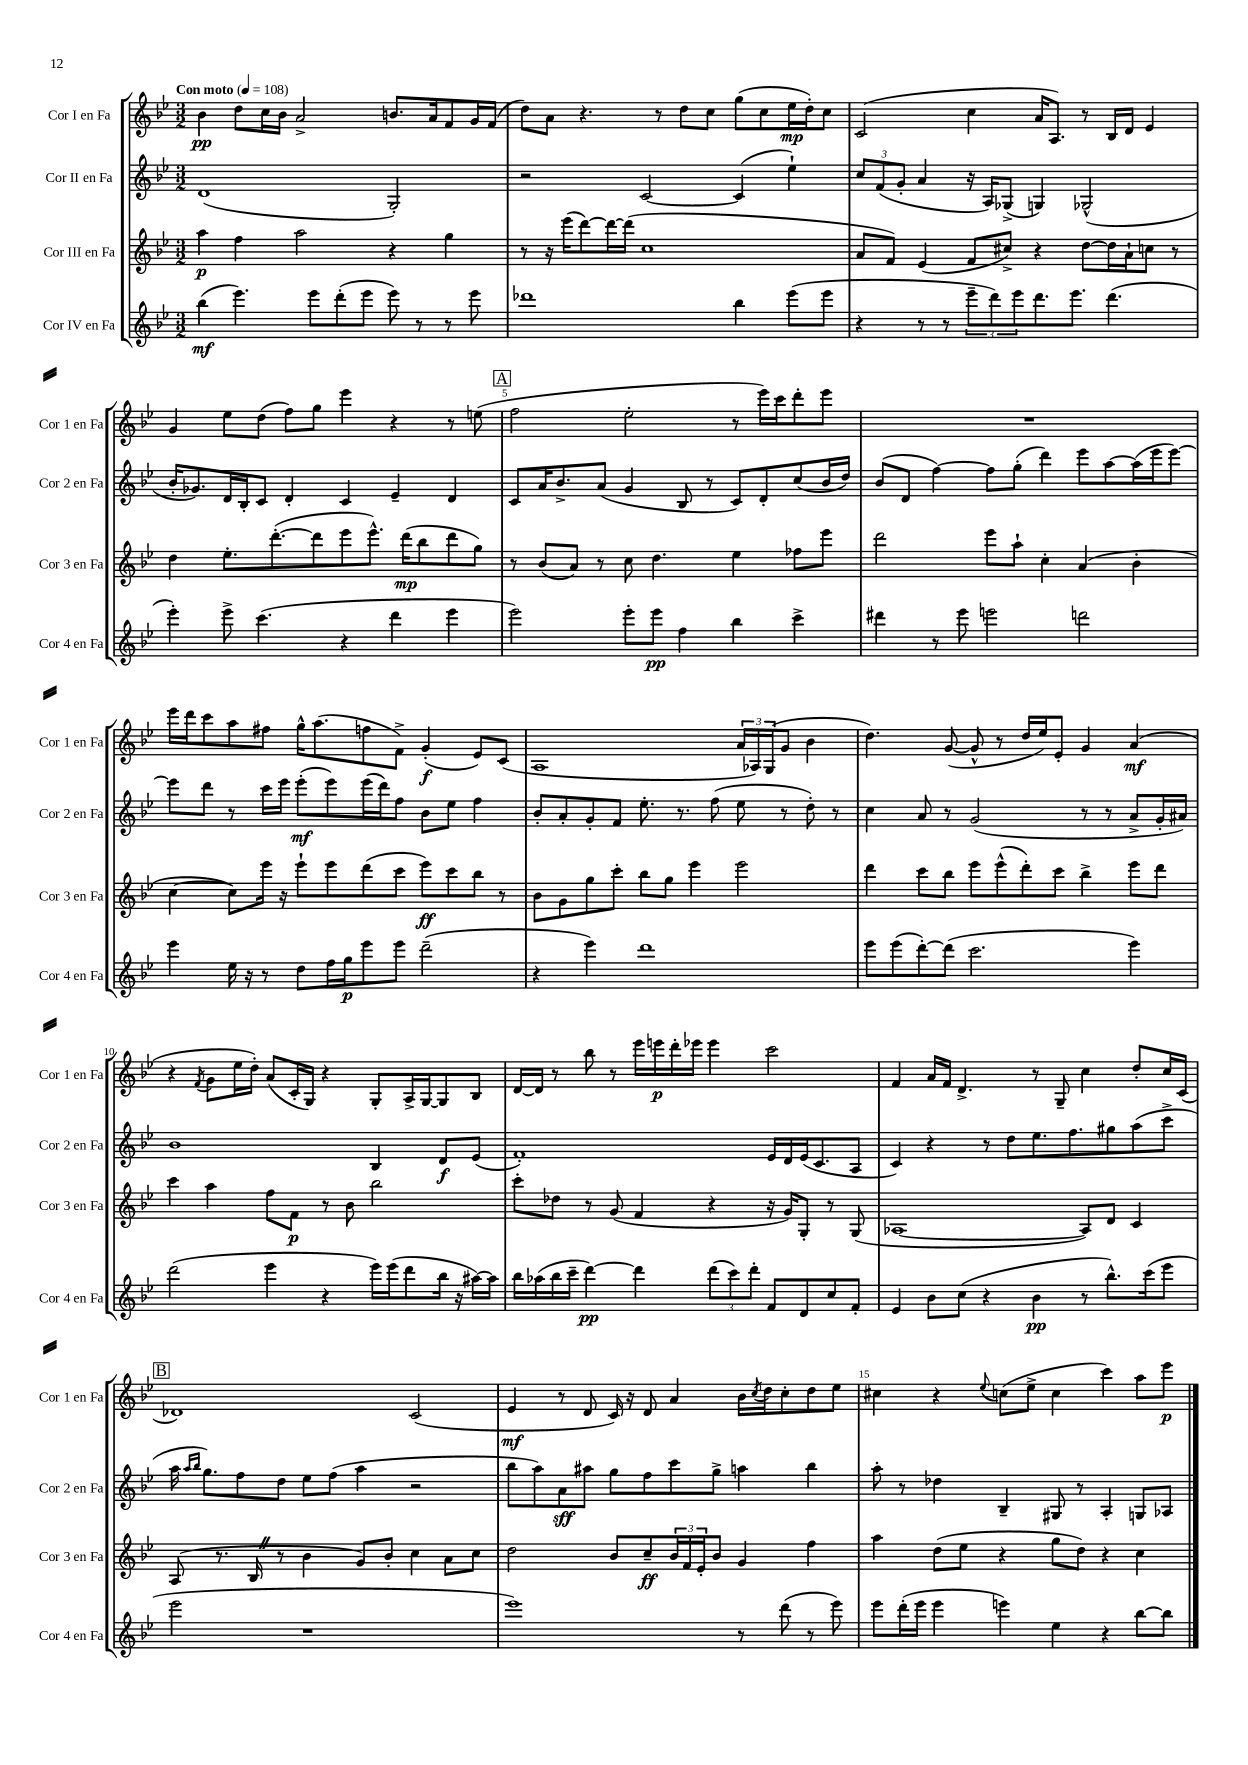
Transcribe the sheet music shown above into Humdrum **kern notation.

**kern	**kern	**kern	**kern
*staff4	*staff3	*staff2	*staff1
*clefG2	*clefG2	*clefG2	*clefG2
*k[b-e-]	*k[b-e-]	*k[b-e-]	*k[b-e-]
*M3/2	*M3/2	*M3/2	*M3/2
*MM108	*MM108	*MM108	*MM108
(4bb-	4aa	(1d	4b-
4.eee-)	4ff	.	8dd
.	.	.	16cc
.	.	.	16b-
.	2aa	.	2a^
8eee-	.	.	.
(8ddd'	.	.	.
8eee-	.	.	.
8eee-)	4r	2G')	8.b
8r	.	.	.
.	.	.	16a
8r	4gg	.	8f
8eee-	.	.	16g
.	.	.	(16f
=	=	=	=
1ddd-	8r	2r	8dd)
.	16r	.	8a
.	(16eee-	.	.
.	[8ddd)	.	4.r
.	16ddd_	.	.
.	(16ddd]	.	.
.	1cc	[2c	.
.	.	.	8r
.	.	.	8dd
.	.	.	8cc
4bb-	.	(4c]	(8gg
.	.	.	8cc
(8eee-	.	4ee-`)	16ee-
.	.	.	16dd')
8eee-	.	.	8cc
=	=	=	=
4r	8a	12cc	(2c
.	.	(12f	.
.	8f)	.	.
.	.	12g'	.
8r	(4e-	4a	.
8r	.	.	.
12eee-~	8f	16r	4cc
.	.	16A)	.
12ddd)	.	.	.
.	8cc#^)	(8G-^	.
12eee-	.	.	.
8.ddd	4r	4G)	16a
.	.	.	8.A)
8.eee-	.	.	.
.	[8dd	(2G-^^	8r
(4.ddd	16dd]	.	16B-
.	16a`	.	16d
.	8cc	.	4e-
.	8r	.	.
=	=	=	=
4eee-')	4dd	16b-'	4g
.	.	8.g-)	.
8eee-^	8.ee-'	16d	8ee-
.	.	16B-'	.
(4.ccc	.	8c	(8dd
.	([8.ddd'	.	.
.	.	4d'	8ff)
.	8ddd]	.	8gg
4r	8eee-	4c	4eee-
.	8.eee-^^)	.	.
4ddd	.	4e-~	4r
.	(16ddd	.	.
.	8bb-	.	.
4eee-	8ddd	4d	8r
.	8gg)	.	(8ee
=	=	=	=
2eee-)	8r	8c	2ff
.	(8b-	16a	.
.	.	8.b-^	.
.	8a)	.	.
.	8r	(8a	.
8eee-'	8cc	4g	2ee-'
8eee-	4.dd	.	.
4ff	.	8B-	.
.	.	8r	.
4bb-	4ee-	8c)	8r
.	.	8d'	16eee-)
.	.	.	16ccc
4ccc^	8ff-	(8cc	8ddd'
.	8eee-	16b-	8eee-
.	.	16dd)	.
=	=	=	=
4ddd#	2ddd	(8b-	1.r
.	.	8d	.
8r	.	[4ff)	.
8eee-	.	.	.
2eee	8eee-	8ff]	.
.	8aa`	(8gg'	.
.	4cc'	4ddd)	.
2ddd	(4a	8eee-	.
.	.	[8aa	.
.	4b-'	(16aa]	.
.	.	16eee-	.
.	.	[8eee-)	.
=	=	=	=
4eee-	[4cc	8eee-]	16eee-
.	.	.	16ddd
.	.	8ddd	8ccc
16ee-	8cc])	8r	8aa
16r	.	.	.
8r	16eee-	16ccc	8ff#
.	16r	16eee-	.
8dd	8eee-`	(8eee-'	16gg^^
.	.	.	(8.aa
16ff	8eee-	8eee-)	.
16gg	.	.	.
8eee-	(8ddd	(16eee-	8ff
.	.	16ddd)	.
8eee-	8ccc	8ff	8f^)
(2ddd~	8eee-)	8b-	(4g'
.	8ccc	8ee-	.
.	8bb-	4ff	8e-)
.	8r	.	(8c
=	=	=	=
4r	8b-	8b-'	1A
.	8g	8a'	.
4eee-)	8gg	8g'	.
.	8ccc'	8f	.
1ddd	8bb-	8.ee-'	.
.	8gg	.	.
.	.	8.r	.
.	4eee-	.	.
.	.	(8ff	.
.	2eee-	8ee-	24a
.	.	.	24A-)
.	.	.	(24G
.	.	8r	8g
.	.	8dd')	4b-
.	.	8r	.
=	=	=	=
8eee-	4ddd	4cc	4.dd)
(8eee-	.	.	.
[8ddd')	8ccc	8a	.
(8ddd]	8bb-	8r	([8g
2.ccc	8eee-	(2g	8g^^]
.	(8eee-^^	.	8r
.	8ddd')	.	16dd
.	.	.	16ee-)
.	8ccc	.	8e-'
.	4bb-^	8r	4g
.	.	8r	.
4eee-)	8eee-	8a^	(4a
.	8ddd	16g'	.
.	.	16a#)	.
=	=	=	=
(2ddd	4ccc	1b-	4r
.	.	.	8qf
.	4aa	.	8g
.	.	.	16ee-
.	.	.	16dd')
4eee-	8ff	.	(8a
.	8f	.	16c'
.	.	.	16G)
4r	8r	.	4r
.	8b-	.	.
16eee-)	2bb-	4B-	8G'
(16eee-	.	.	.
8ddd	.	.	16A^
.	.	.	[16G
16bb-	.	8d	8G]
16r	.	.	.
[16aa#)	.	(8e-	8B-
16aa#]	.	.	.
=	=	=	=
16bb-	8ccc'	1f')	[16d
(16aa-	.	.	16d]
16bb-	8dd-	.	8r
16ccc~	.	.	.
[4ddd)	8r	.	8bb-
.	(8g	.	8r
4ddd]	4f	.	16eee-
.	.	.	16eee
.	.	.	16ddd'
.	.	.	16eee-
(12ddd	4r	.	4eee-
12ccc)	.	.	.
12ddd'	.	.	.
8f	16r	16e-	2ccc
.	16g)	16d	.
8d	8G'	(16e-	.
.	.	8.c	.
8cc	8r	.	.
8f'	(8G	8A	.
=	=	=	=
4e-	[1A-	4c)	4f
8b-	.	4r	16a
.	.	.	16f
(8cc	.	.	4.d^
4r	.	8r	.
.	.	8dd	.
4b-	.	8.ee-	8r
.	.	.	8G~
.	.	8.ff	.
8r	8A-])	.	4cc
8.bb-^^)	8d	8gg#	.
.	4c	(8aa	8dd'
(16ccc	.	.	.
8eee-	.	8ccc^	16cc
.	.	.	(16c
=	=	=	=
2eee-	(8A	16aa	1d-)
.	.	16qqaa	.
.	.	16qqbb-	.
.	.	8.gg)	.
.	8.r	.	.
.	.	8ff	.
.	16B-	.	.
.	8r	8dd	.
1r	4b-	8ee-	.
.	.	(8ff	.
.	8g)	4aa	.
.	8b-'	.	.
.	4cc	2r	(2c
.	8a	.	.
.	8cc	.	.
=	=	=	=
1eee-)	2dd	8bb-	4e-
.	.	8aa)	.
.	.	8a	8r
.	.	8aa#	8d
.	8b-	8gg	16c)
.	.	.	16r
.	8cc~	8ff	8d
.	24b-	8ccc	4a
.	24f	.	.
.	24e-'	.	.
.	8b-	8gg^	.
8r	4g	4aa	16b-
.	.	.	8qcc
.	.	.	16dd
(8ddd	.	.	8cc'
8r	4ff	4bb-	8dd
8eee-)	.	.	8ee-
=	=	=	=
8eee-	4aa	8aa'	4cc#
(16ddd'	.	8r	.
16eee-	.	.	.
4eee-	(8dd	4dd-	4r
.	8ee-	.	.
.	.	.	8qqee-
4eee)	4r	4B-~	(8cc
.	.	.	8ee-^
4ee-	8gg	8G#	4cc
.	8dd)	8r	.
4r	4r	4A'	4ccc)
[8bb-	4cc	8G	8aa
8bb-]	.	8A-	8eee-
==	==	==	==
*-	*-	*-	*-
